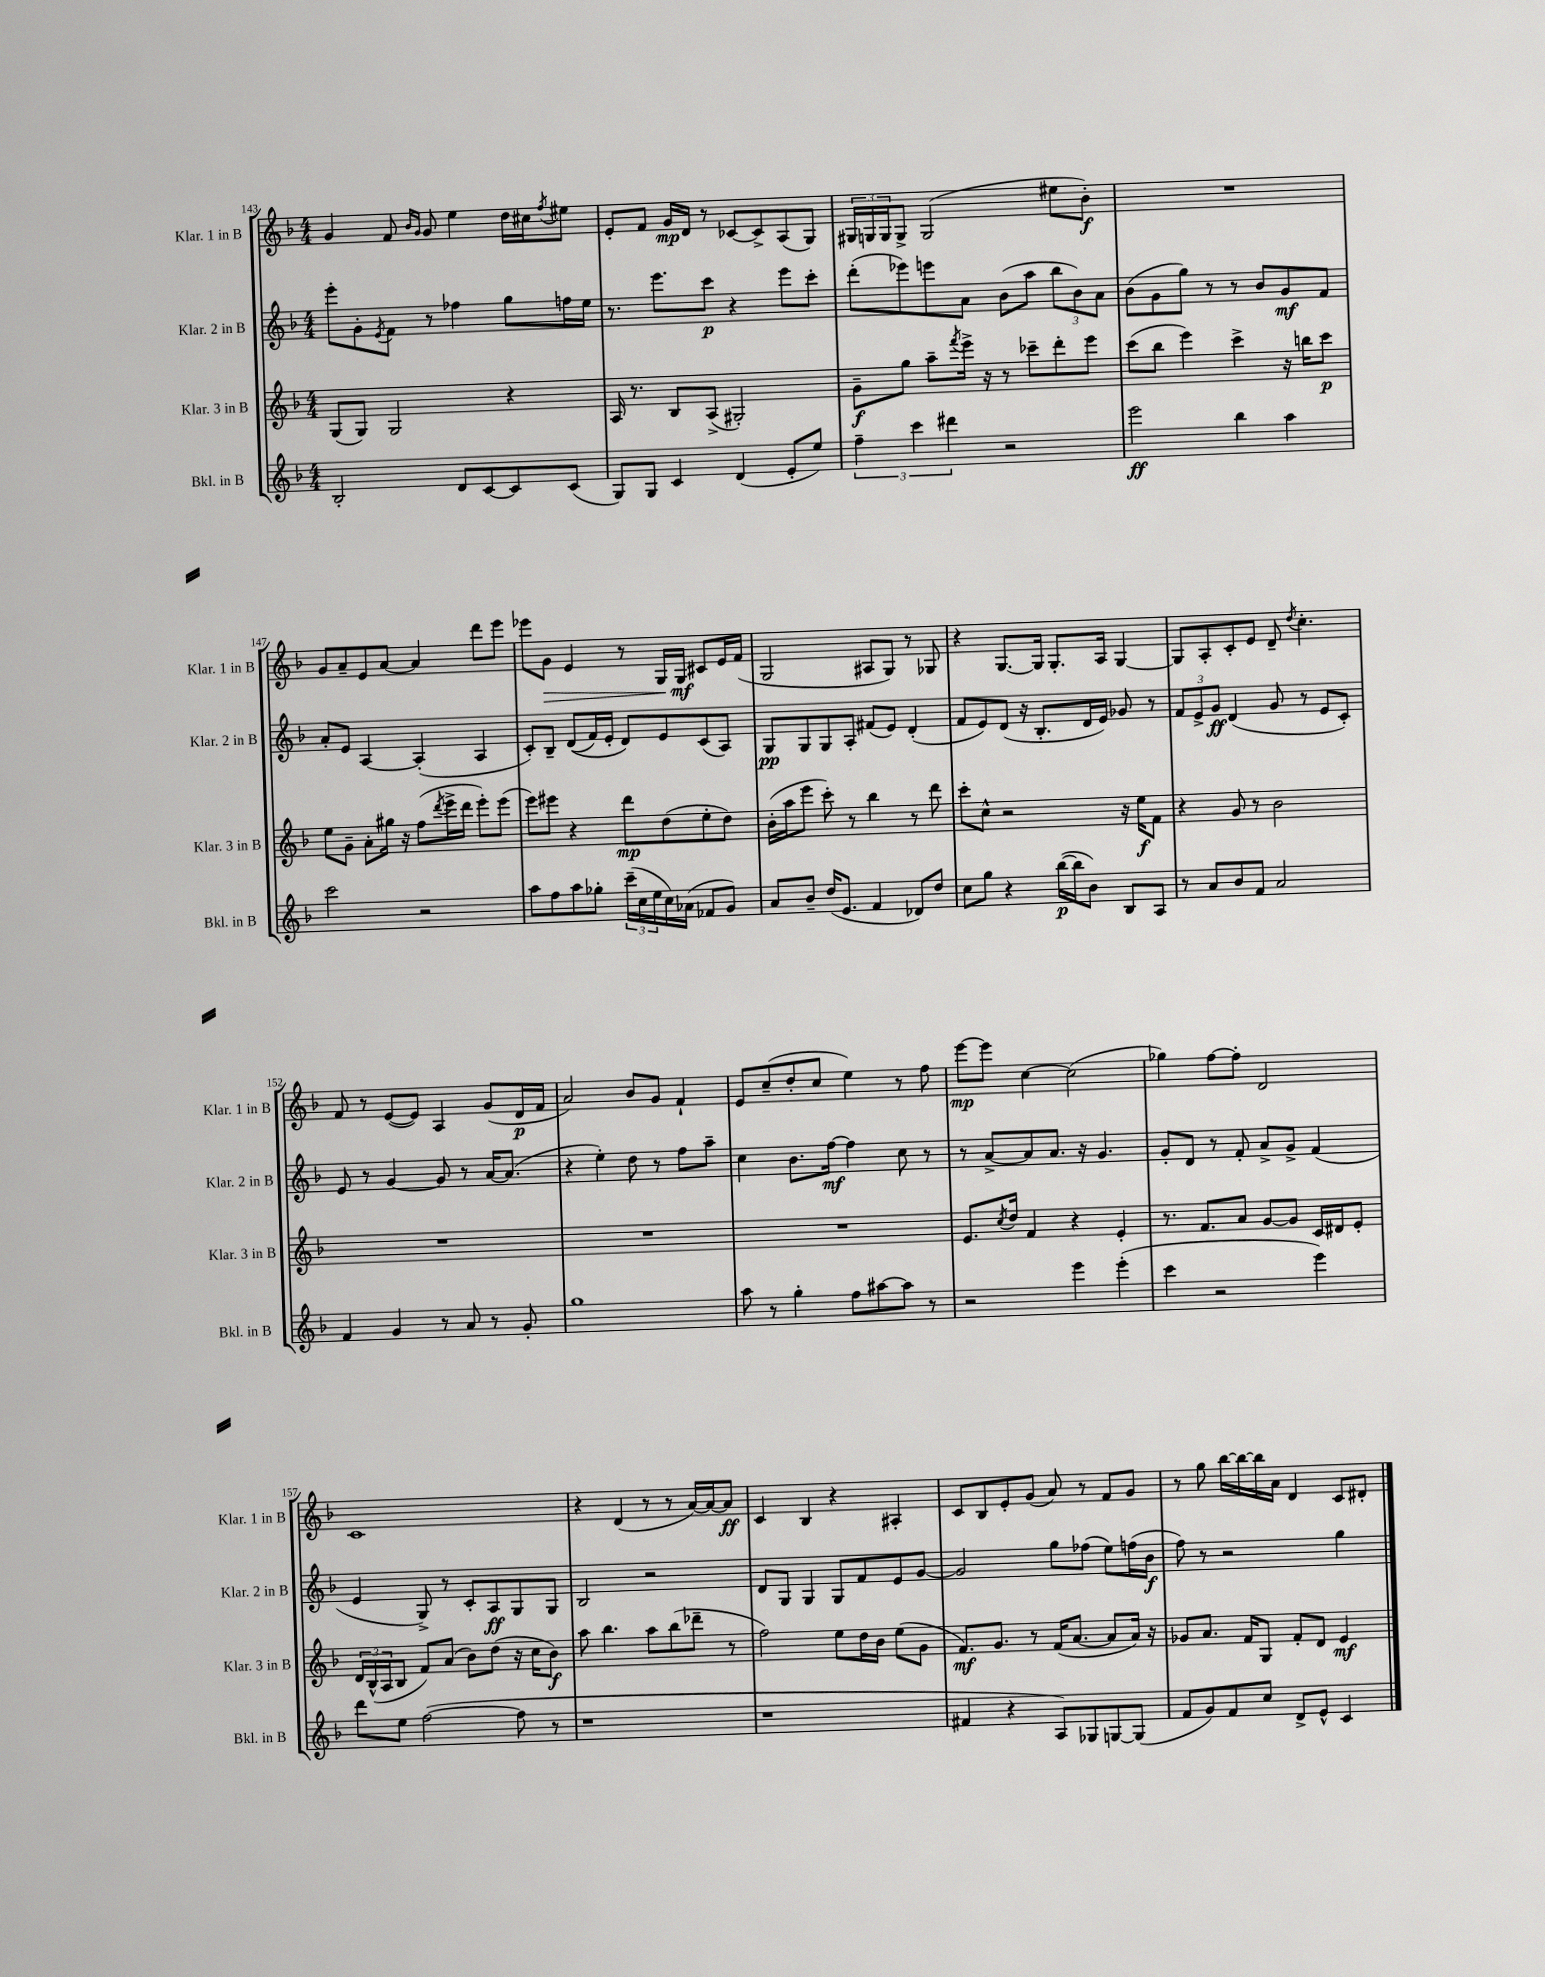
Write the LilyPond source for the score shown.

<<
\new StaffGroup <<
\new Staff = "s0" \with { instrumentName = "Klar. 1 in B" shortInstrumentName = "Klar. 1 in B" } {
    \clef treble \key f \major \numericTimeSignature \time 4/4
    g'4 f'8 \grace { bes'16 g'16 } g'8 e''4 d''16 cis''16 \acciaccatura { f''8 } eis''8 |
    e'8-. f'8 g'16\mp d'16 r8 ces'8~ ces'8-> a8( g8) |
    \tuplet 3/2 { gis16 g16 g16 } g8-> g2( eis''8 bes'8-.\f) |
    R1 |
    g'8 a'8-- e'8 a'8~ a'4 d'''8 e'''8 |
    ees'''8 g'8\> e'4 r8 g16 g16\mf\! cis'8 e'16 f'16( |
    g2 ais8 g8) r8 ges8 |
    r4 g8.~ g16 g8.-. a16 g4~ |
    g8 a8-. c'8-. e'8 d'8-- \acciaccatura { d''8 } c''4.-. |
    f'8 r8 e'8~( e'8) a4 g'8( d'16\p f'16 |
    a'2) bes'8 g'8 f'4-! |
    e'8 c''8--( d''8-. c''8 e''4) r8 f''8 |
    e'''8~\mp e'''8 c''4~ c''2( |
    ges''4) f''8~ f''8-. d'2 |
    c'1 |
    r4 d'4( r8 r8 a'16~) a'16~ a'8\ff |
    c'4 bes4 r4 ais4-. |
    c'8 bes8 e'8-. g'8( a'8) r8 f'8 g'8 |
    r8 g''8 bes''16~ bes''16~ bes''16 a'16 d'4 c'8 dis'8-. \bar "|." |
}
\new Staff = "s1" \with { instrumentName = "Klar. 2 in B" shortInstrumentName = "Klar. 2 in B" } {
    \clef treble \key f \major \numericTimeSignature \time 4/4
    e'''8-. g'8-. \acciaccatura { e'8 } f'8 r8 fes''4 g''8 f''16 e''16 |
    r8. e'''8. c'''8\p r4 e'''8 c'''8-. |
    d'''8-.( ees'''8) e'''8 a'8 bes'8( a''8 \tuplet 3/2 { bes''8 bes'8) a'8 } |
    bes'8( g'8 g''8) r8 r8 bes'8 g'8\mf f'8 |
    a'8-. e'8 a4~ a4-.( a4 |
    c'8-.) bes8-- d'8(\( f'16) e'16-. d'8\) e'8 c'8( a8) |
    g8\pp g8 g8 a8-. fis'8( e'8) d'4-.( |
    f'8 e'8) d'8( r16 bes8.-. d'16 e'16) ges'8 r8 |
    \tuplet 3/2 { f'8 e'8-> g'8\ff } d'4( g'8 r8 e'8 c'8-.) |
    e'8 r8 g'4~ g'8 r8 a'16~ a'8.( |
    r4 e''4-.) d''8 r8 f''8 a''8-- |
    c''4 bes'8. f''16~\mf f''4 c''8 r8 |
    r8 a'8~-> a'8 a'8. r16 g'4. |
    g'8-. d'8 r8 f'8-. a'8-> g'8-> f'4( |
    e'4 g8->) r8 c'8-. a8\ff g8 g8 |
    bes2 r2 |
    d'8 g8 g4 g8 f'8 e'8 g'8~ |
    g'2 g''8 fes''8( e''8) f''16( bes'16\f |
    f''8) r8 r2 g''4 \bar "|." |
}
\new Staff = "s2" \with { instrumentName = "Klar. 3 in B" shortInstrumentName = "Klar. 3 in B" } {
    \clef treble \key f \major \numericTimeSignature \time 4/4
    g8( g8) g2 r4 |
    a16 r8. bes8 a8->( gis2-.) |
    g'8--\f g''8 a''8-- \acciaccatura { f'''8 } e'''16-> r16 r8 ces'''8-- d'''8-. e'''8 |
    c'''8( bes''8 e'''4) c'''4-> r16 b''16 c'''8\p |
    e''8 g'8-- a'8-. gis''16 r16 f''8( \acciaccatura { d'''8 } e'''16-> d'''16 e'''8-.) e'''8( |
    e'''8) eis'''8 r4 d'''8\mp d''8( e''8-. d''8) |
    bes'16-.( a''16 e'''8 c'''8-.) r8 bes''4 r8 d'''8 |
    c'''8-. c''8-^ r2 r16 e''16\f f'8 |
    r4 g'8 r8 bes'2 |
    R1 |
    R1 |
    R1 |
    e'8. \acciaccatura { c''8 } d''16 f'4 r4 e'4-. |
    r8. f'8. a'8 g'8~ g'8 c'16 dis'16 e'8-. |
    \tuplet 3/2 { d'16 bes16-^( a16 } bes8 f'8) a'8( bes'8) d''8( r16 c''16 bes'8\f) |
    a''8 bes''4. a''8 bes''8( des'''8-- r8 |
    f''2) e''8 d''16 bes'16 e''8( g'8 |
    f'8.\mf) g'8. r8 f'16( a'8.~ a'8 a'16) r16 |
    ges'8 a'8. f'16 g8 f'8-. d'8 e'4\mf \bar "|." |
}
\new Staff = "s3" \with { instrumentName = "Bkl. in B" shortInstrumentName = "Bkl. in B" } {
    \clef treble \key f \major \numericTimeSignature \time 4/4
    bes2-. d'8 c'8~ c'8 c'8( |
    g8) g8 c'4 d'4( e'8-. e''8) |
    \tuplet 3/2 { f''4-- c'''4 dis'''4 } r2 |
    e'''2\ff bes''4 a''4 |
    c'''2 r2 |
    a''8 f''8 a''8 ges''8-. \tuplet 3/2 { c'''16--( c''16 e''16 } c''16) aes'16( fes'8 g'8) |
    a'8 bes'8-- d''16( e'8. f'4 des'8) d''8 |
    c''8 g''8 r4 bes''16~\p( bes''16 bes'8) bes8 a8 |
    r8 a'8 bes'8 f'8 a'2 |
    f'4 g'4 r8 a'8 r8 g'8-. |
    g''1 |
    a''8 r8 g''4-. f''8 ais''8~ ais''8 r8 |
    r2 e'''4 e'''4-.( |
    c'''4 r2 e'''4) |
    d'''8 e''8 f''2~( f''8 r8 |
    r1 |
    r1 |
    fis'4 r4 a8) ges8 g8~ g8( |
    f'8 g'8) f'8 c''8 d'8-> e'8-^ c'4 \bar "|." |
}
>>
>>
\layout { \context { \Score currentBarNumber = #143 } }
